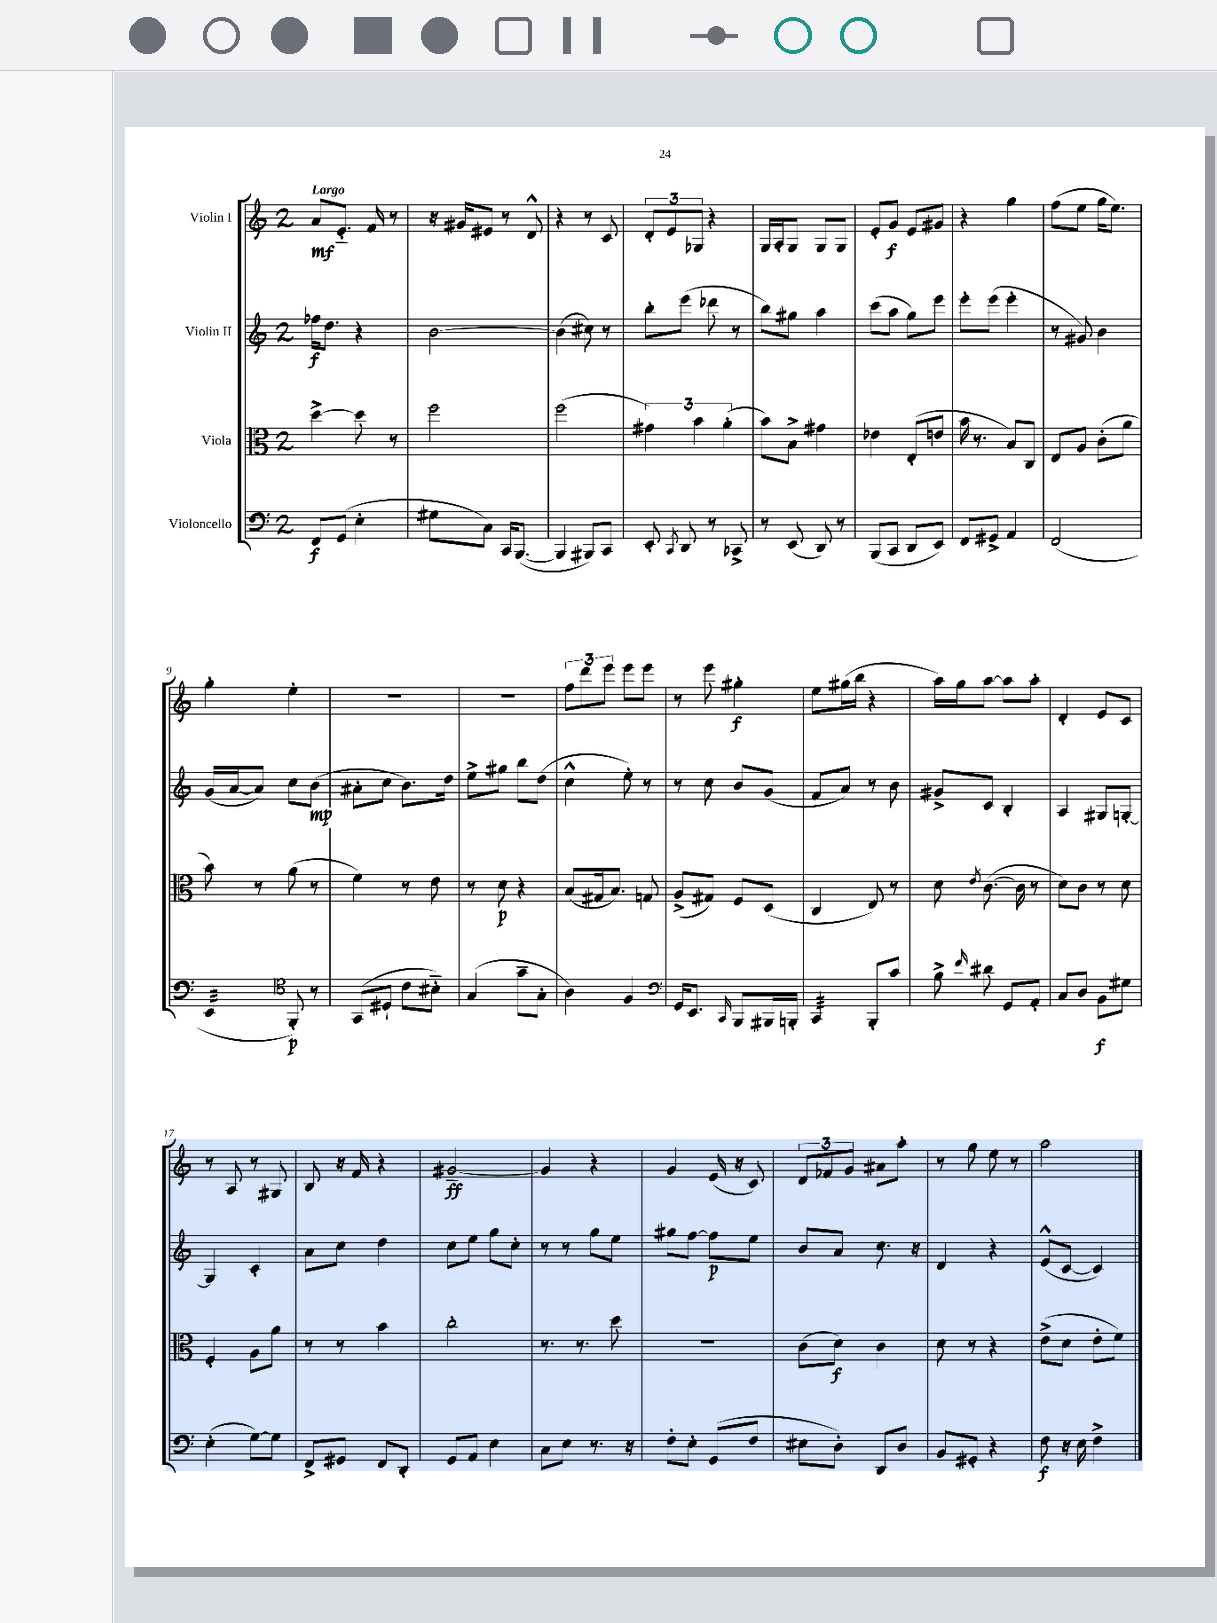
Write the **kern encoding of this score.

**kern	**kern	**kern	**kern
*staff4	*staff3	*staff2	*staff1
*clefF4	*clefC3	*clefG2	*clefG2
*k[]	*k[]	*k[]	*k[]
*M2/4	*M2/4	*M2/4	*M2/4
8FF/L	[4dd^\	16ff-\LK	8a/L
.	.	8.dd\J	.
(8GG/J	.	.	8.e'~/J
4E'\	8dd\]	4r	.
.	.	.	16f/
.	8r	.	8r
=	=	=	=
8G#\L	2ff\	[2b\	16r
.	.	.	16g#/LK
8C\J)	.	.	8e#/J
16CC/LK	.	.	8r
([8.BBB/J	.	.	.
.	.	.	8d^^/
=	=	=	=
4BBB/]	(2ff\	(4b\]	4r
8BBB#/L)	.	8cc#\)	8r
8CC/J	.	8r	8c/
=	=	=	=
8EE'/	6g#\)	8bb'\L	12d'/L
.	.	.	12e/
8qCC/	.	.	.
8DD/	.	(8eee\J	.
.	6b\	.	12G-/J
8r	.	8ddd-\	4r
.	(6a'\	.	.
8CC-^/	.	8r	.
=	=	=	=
8r	8b\L)	8bb\L)	16G/LL
.	.	.	16A'/J
(8EE/	8B^\J	8gg#\J	8G/J
8DD/)	4g#\	4aa\	8G/L
8r	.	.	8G/J
=	=	=	=
(8BBB/L	4e-\	(8ccc\L	8e'/L
8CC/J	.	8aa\J	8g/J
8DD/L	(8E'/L	8gg\L)	8e/L
8EE/J)	8e/J	8eee\J	8g#/J
=	=	=	=
8FF/L	16b\	8eee'\L	4r
.	8.r	.	.
8GG#^/J	.	(8eee\J	.
4AA/	8B/L)	4eee'\	4gg\
.	8C/J	.	.
=	=	=	=
(2FF/	8E/L	8r	(8ff\L
.	8A/J	8g#/)	8ee\J
.	(8c'\L	4b\	16gg\LK
.	.	.	8.ee\J)
.	8a\J	.	.
=	=	=	=
4EE/	8b\)	(16g/LL	4gg'\
.	.	[16a/J	.
.	8r	8a/]J)	.
*clefC4	*	*	*
8FF'/)	(8a\	8cc\L	4ee'\
8r	8r	(8b\J	.
=	=	=	=
(8GG/L	4f\)	8a#'\L	2r
8D#`/J	.	8cc\J	.
8c\L	8r	8.b\L)	.
8B#'~\J)	8e\	.	.
.	.	16dd\Jk	.
=	=	=	=
(4G/	8r	8ee^\L	2r
.	8d\	8gg#\J	.
8g~\L	4r	8bb\L	.
8G'\J	.	(8dd\J	.
=	=	=	=
4A\)	(8B/L	4cc^^\	12ff\L
.	.	.	12ddd\
.	16G#/k	.	.
.	.	.	12eee\J
.	8.B/J)	.	.
4F/	.	8ee'\)	8eee\L
.	8G/	8r	8eee\J
=	=	=	=
*clefF4	*	*	*
16GG/LK	(8A^/L	8r	8r
8.EE/J	.	.	.
.	8G#/J)	8cc\	8eee\
16qqCC/	.	.	.
8BBB/L	8F/L	8b/L	4gg#'\
16BBB#/L	(8D/J	(8g/J	.
16BBB'/JJ	.	.	.
=	=	=	=
4CC/	4C/	8f/L	8ee\L
.	.	8a/J)	(16gg#\L
.	.	.	16bb\JJ
8BBB'/L	8E/)	8r	4r
8c/J	8r	8b\	.
=	=	=	=
8B^\	8d\	8g#^/L	16aa\LL)
.	.	.	16gg\J
16qqf/	8qe/	.	.
8d#\	([8.c\	8c/J	[8aa\J
8GG/L	.	4B'/	8aa\]L
.	16c\]	.	.
8AA'/J	8r	.	8aa'\J
=	=	=	=
8C/L	8d\L)	4A/	4d'/
8D/J	8c\J	.	.
8BB\L	8r	8G#/L	8e/L
8G#\J	8d\	[8G'/J	8c/J
=	=	=	=
(4E'\	4F'/	4G/]	8r
.	.	.	8A/
[8G\L)	8A\L	4c'/	8r
8G\]J	8a\J	.	8G#/
=	=	=	=
8FF^/L	8r	8a\L	8B/
8GG#/J	8r	8cc\J	16r
.	.	.	16f/
8FF/L	4b\	4dd\	4r
8DD'/J	.	.	.
=	=	=	=
8GG/L	2cc'\	8cc\L	[2g#~/
8AA/J	.	8ee\J	.
4E\	.	8gg\L	.
.	.	8cc'\J	.
=	=	=	=
8C\L	8.r	8r	4g#/]
8E\J	.	8r	.
.	8.r	.	.
8.r	.	8gg\L	4r
.	8dd\	8ee\J	.
16r	.	.	.
=	=	=	=
8F'\L	2r	8gg#\L	4g/
8E'\J	.	[8ff\J	.
(8GG/L	.	8ff\]L	(16e/
.	.	.	16r
8F/J	.	8ee\J	8c/)
=	=	=	=
8E#\L	(8c\L	8b/L	12d/L
.	.	.	12f-/
8D'\J)	8d\J)	8a/J	.
.	.	.	12g/J
8DD/L	4c\	8.cc\	8a#\L
8D/J	.	.	8aa'\J
.	.	16r	.
=	=	=	=
8BB/L	8d\	4d/	8r
8GG#'/J	8r	.	8gg\
4r	4r	4r	8ee\
.	.	.	8r
=	=	=	=
8F\	(8e^\L	(8e^^/L	2aa\
16r	8d\J	[8c/J	.
16E\	.	.	.
4F^\	8e'\L	4c/])	.
.	8f\J)	.	.
==	==	==	==
*-	*-	*-	*-
